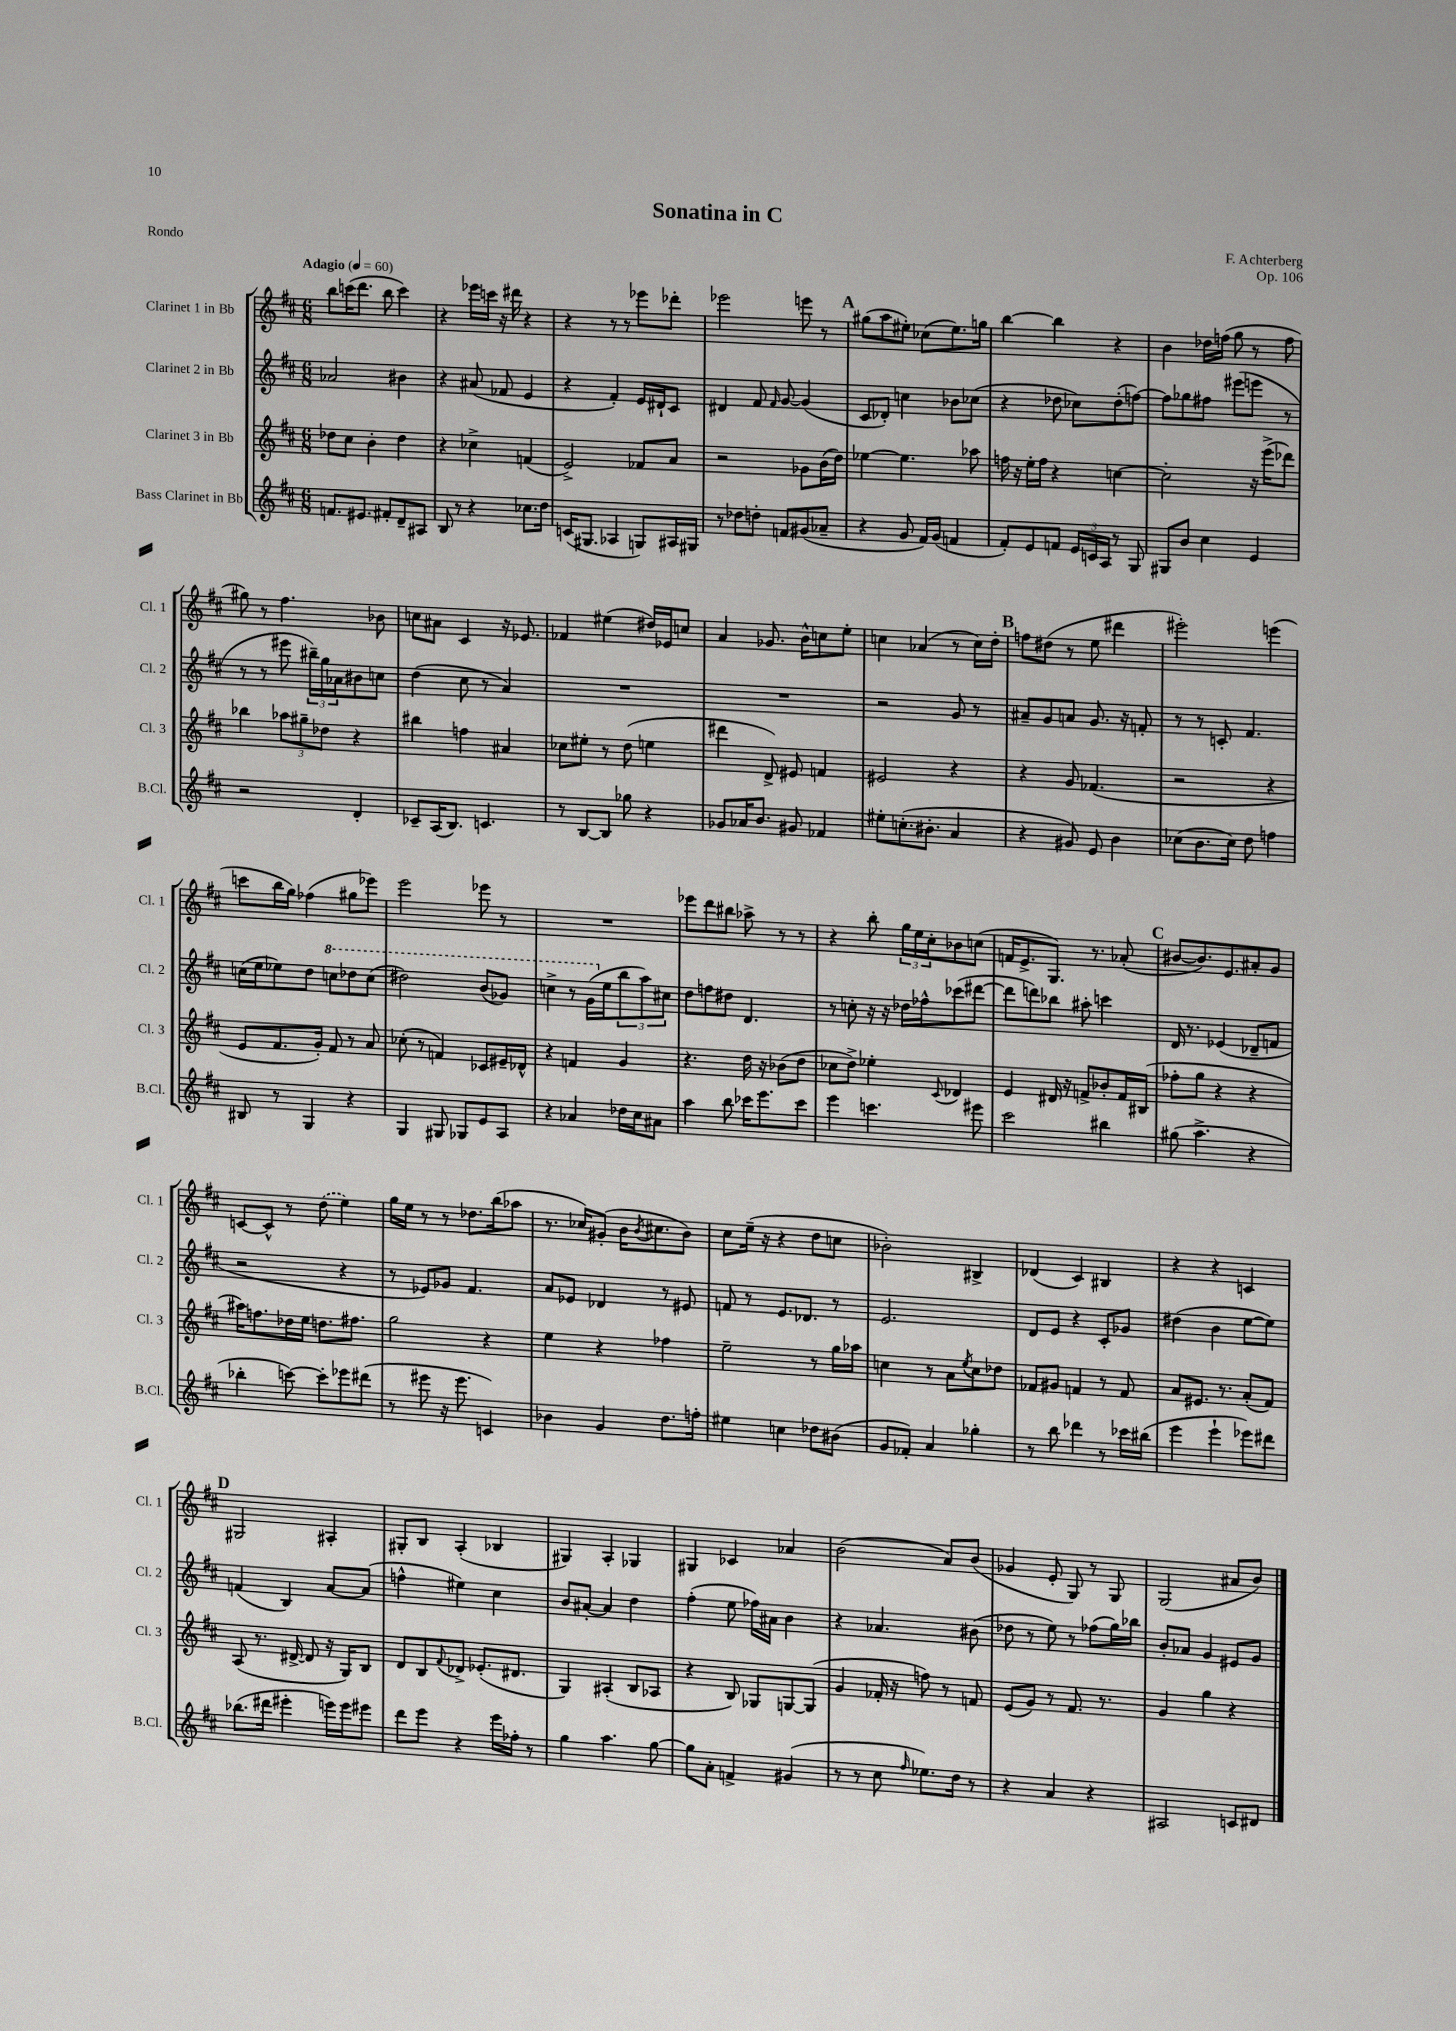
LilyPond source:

\header { title = "Sonatina in C" composer = "F. Achterberg" opus = "Op. 106" piece = "Rondo" }
<<
\new StaffGroup <<
\new Staff = "s0" \with { instrumentName = "Clarinet 1 in Bb" shortInstrumentName = "Cl. 1" } {
    \clef treble \key d \major \numericTimeSignature \time 6/8 \tempo "Adagio" 4 = 60
    b''8 c'''16( d'''8. b''8 c'''4) |
    r4 ees'''16 c'''16 r16 dis'''16 r4 |
    r4 r8 r8 ees'''8 des'''8-. |
    ees'''2 e'''8 r8 |
    \mark \markup { \bold "A" } gis''8( a''8 eis''8-.) ces''8( eis''8.) g''16 |
    b''4~ b''4 r4 |
    b'4 des''16 f''16( g''8 r8 f''8 |
    gis''8) r8 fis''4. bes'8 |
    c''8 ais'8 cis'4 r16 ees'8. |
    fes'4 eis''4( dis''16) ees'16 c''8 |
    a'4 ges'8. b'16-^ c''8 e''8-. |
    c''4 aes'4( r8 c''16) d''16-. |
    \mark \markup { \bold "B" } f''8 dis''8( r8 e''8 dis'''4 |
    eis'''2-.) e'''4( |
    c'''8 b''16 g''16) fes''4( gis''8 ees'''8) |
    e'''2 ees'''8 r8 |
    R2. |
    ees'''8 d'''8 bis''8 aes''8-> r8 r8 |
    r4 b''8-. \tuplet 3/2 { g''16 e''16 cis''16-. } bes'8 c''8( |
    f'16 e'8.-> g8.) r8. aes'8-.( |
    \mark \markup { \bold "C" } bis'8~ bis'8.) e'8. ais'8-. g'8 |
    c'8~ c'8-^ r8 \once \slurDashed d''8( e''4) |
    g''16 e''16 r8 r8 des''8. b''16( aes''8 |
    r8. ces''16) gis'8-.( b'16 \acciaccatura { b'8 } cis''8. b'8) |
    cis''8 e''16--( r16 r4 d''8 c''8 |
    bes'2-.) bis4-> |
    des'4( cis'4) bis4 |
    r4 r4 c'4 |
    \mark \markup { \bold "D" } gis2 ais4-. |
    gis8-. b8 a4-.( bes4 |
    gis4) a4-. ges4 |
    gis4 ces'4 aes'4 |
    b'2( a'8) b'8( |
    ges'4 e'8-. g8) r8 g8 |
    g2( ais'8 b'8) \bar "|." |
}
\new Staff = "s1" \with { instrumentName = "Clarinet 2 in Bb" shortInstrumentName = "Cl. 2" } {
    \clef treble \key d \major \numericTimeSignature \time 6/8
    aes'2 bis'4 |
    r4 ais'8( fes'8 e'4 |
    r4 fis'4-.) e'16 dis'16-! cis'8 |
    dis'4 fis'8 \grace { fis'16 } g'8~ g'4( |
    \mark \markup { \bold "A" } cis'8 des'8-.) c''4 bes'8 ces''8( |
    r4 des''8 ces''8) des''8-.( f''8~) |
    f''8 ges''8 fis''8 eis'''8( e'''8 r8 |
    r8 r8 eis'''8 \tuplet 3/2 { bis''16--) g''16 aes'16 } bis'8 c''8 |
    d''4( cis''8 r8 a'4) |
    R2. |
    R2. |
    r2 g'8 r8 |
    \mark \markup { \bold "B" } ais'8-- g'8 a'8 g'8. r16 f'8-. |
    r8 r8 c'8-. fis'4. |
    c''16( e''16 ees''8) d''8 \ottava #1 c'''8 des'''8 c'''8( |
    dis'''2) b''8( ges''8) |
    c'''4-> r8 g''16( \ottava #0 e''16 \tuplet 3/2 { b''8 a''8) cis''!8 } |
    d''8 f''8 dis''8 d'4. |
    r8 c''8-. r16 r16 des''16 fes''16-^ ces'''8( dis'''8~ |
    dis'''8 d'''8) bes''8 ais''8-. c'''4 |
    \mark \markup { \bold "C" } d'16 r8. ees'4( des'8-- f'8 |
    r2 r4 |
    r8 ees'8) ges'8 fis'4. |
    a'8 ees'8 des'4 r8 eis'8 |
    f'8 r8 e'8. des'8. r8 |
    e'2. |
    d'8 e'8 r4 cis'8-. ges'8 |
    dis''4( b'4 e''8~ e''8) |
    \mark \markup { \bold "D" } f'4( b4) a'8~ a'8( |
    f''4-^ eis''4) cis''4 |
    b'8 ais'8~-. ais'4 d''4 |
    fis''4-.( e''8 fes''16) ais'16 b'4 |
    r4 aes'4. bis'8( |
    des''8 r8 e''8) r8 fes''8( g''16) bes''16 |
    b'8-. aes'8 g'4 eis'8 g'8 \bar "|." |
}
\new Staff = "s2" \with { instrumentName = "Clarinet 3 in Bb" shortInstrumentName = "Cl. 3" } {
    \clef treble \key d \major \numericTimeSignature \time 6/8
    des''8 cis''8 b'4-. des''4 |
    r4 ces''4-> f'4( |
    e'2->) fes'8 a'8 |
    r2 ges'8 b'16( d''16) |
    \mark \markup { \bold "A" } ees''4~ ees''4. aes''8 |
    f''16 r16 e''16-. f''16 r4 c''4~ |
    c''2-. r16 e'''16->( des'''8) |
    bes''4 \tuplet 3/2 { aes''8 gis''8-- des''8 } r4 |
    bis''4 f''4 ais'4 |
    ces''8 eis''8-. r8 d''8( e''4 |
    dis'''4 d'8->) eis'8 f'4 |
    eis'2 r4 |
    \mark \markup { \bold "B" } r4 g'8 fes'4.( |
    r2 r4 |
    e'8 fis'8. g'16-.) fis'8 r8 a'8 |
    ces''8-.( r8 f'4) ces'8 eis'16-- des'16-^ |
    r4 f'4 g'4 |
    r4. d''16 r16 bes'8( d''8 |
    ces''8 d''8->) ees''4-. \appoggiatura { cis'8 } des'4 |
    e'4 dis'16 r16 f'8-> bes'8-. f'16 bis16( |
    \mark \markup { \bold "C" } fes''8-. g''8 r4 r4 |
    ais''16) f''8. des''16 e''16 d''8. fis''8. |
    g''2 r4 |
    e''4 r4 fes''4 |
    e''2-- r8 g''16 aes''16 |
    c''4 r8 a'8 \acciaccatura { e''8 } c''8 des''8 |
    fes'8 gis'8 f'4 r8 f'8 |
    a'8 eis'8. r8. a'8-.( fis'8) |
    \mark \markup { \bold "D" } a8( r8. dis'16~-> dis'8 r16 g16) b8 |
    d'8 b8 \appoggiatura { fis'8 } des'8-> ees'8.-.( dis'8. |
    g4) ais4-.( b8 aes8 |
    r4 b8) ges8 g8~ g8( |
    g'4 fes'16-. r16 f''8) r8 f'8 |
    e'8( g'8) r8 fis'8. r8. |
    g'4 g''4 r4 \bar "|." |
}
\new Staff = "s3" \with { instrumentName = "Bass Clarinet in Bb" shortInstrumentName = "B.Cl." } {
    \clef treble \key d \major \numericTimeSignature \time 6/8
    f'8. eis'8. fis'8-. d'8-- ais8 |
    b8 r8 r4 ces''8. d''16 |
    c'16( gis8. aes4 g8) ais16 gis16 |
    r8 des''8 d''8-. f'8 gis'8( aes'8-- |
    \mark \markup { \bold "A" } r4 g'8 fis'16) g'16( f'4 |
    fis'8-.) e'8 f'8 \tuplet 3/2 { e'16 c'16 a16 } r8 g8 |
    gis8 b'8 cis''4 e'4 |
    r2 d'4-. |
    ces'8-- a16( b8.) c'4. |
    r8 b8~ b8 ges''8 r4 |
    ges'8 aes'16 b'8. gis'8 fes'4 |
    eis''8-. c''8.-.( bis'8.-. a'4 |
    \mark \markup { \bold "B" } r4 gis'8) e'8 b'4 |
    ces''8( b'8. ces''16) d''8 f''4 |
    bis8 r8 g4 r4 |
    g4 gis8 ges8 e'8 a8 |
    r4 aes'4 des''16 cis''16 ais'8 |
    a''4 b''8 ces'''16 e'''8. ces'''8 |
    e'''4 c'''4. eis'''8 |
    cis'''2 bis''4 |
    \mark \markup { \bold "C" } gis''8( a''4.-> r4 |
    bes''4-. c'''8~) c'''8-. ees'''8 dis'''8( |
    r8 eis'''8 r16 eis'''8. c'4) |
    bes'4 g'4 d''8. f''16-. |
    eis''4 c''4 des''8 bis'8( |
    g'8 fes'8-.) a'4 ges''4-. |
    r8 b''8 des'''4 r8 ces'''16 bis''16( |
    e'''4 e'''4-! ees'''8) dis'''8 |
    \mark \markup { \bold "D" } bes''8.( dis'''16 eis'''4-. e'''16) e'''16 eis'''8 |
    d'''8 e'''8 r4 e'''16 fes''16-. r8 |
    g''4 a''4. g''8~ |
    g''8 a'8-. f'4-> gis'4( |
    r8 r8 cis''8 \grace { fis''16 } ees''8.) d''16 r8 |
    r4 a'4 r4 |
    ais2 c'8 dis'8 \bar "|." |
}
>>
>>
\layout { \context { \Score \remove "Bar_number_engraver" } }
